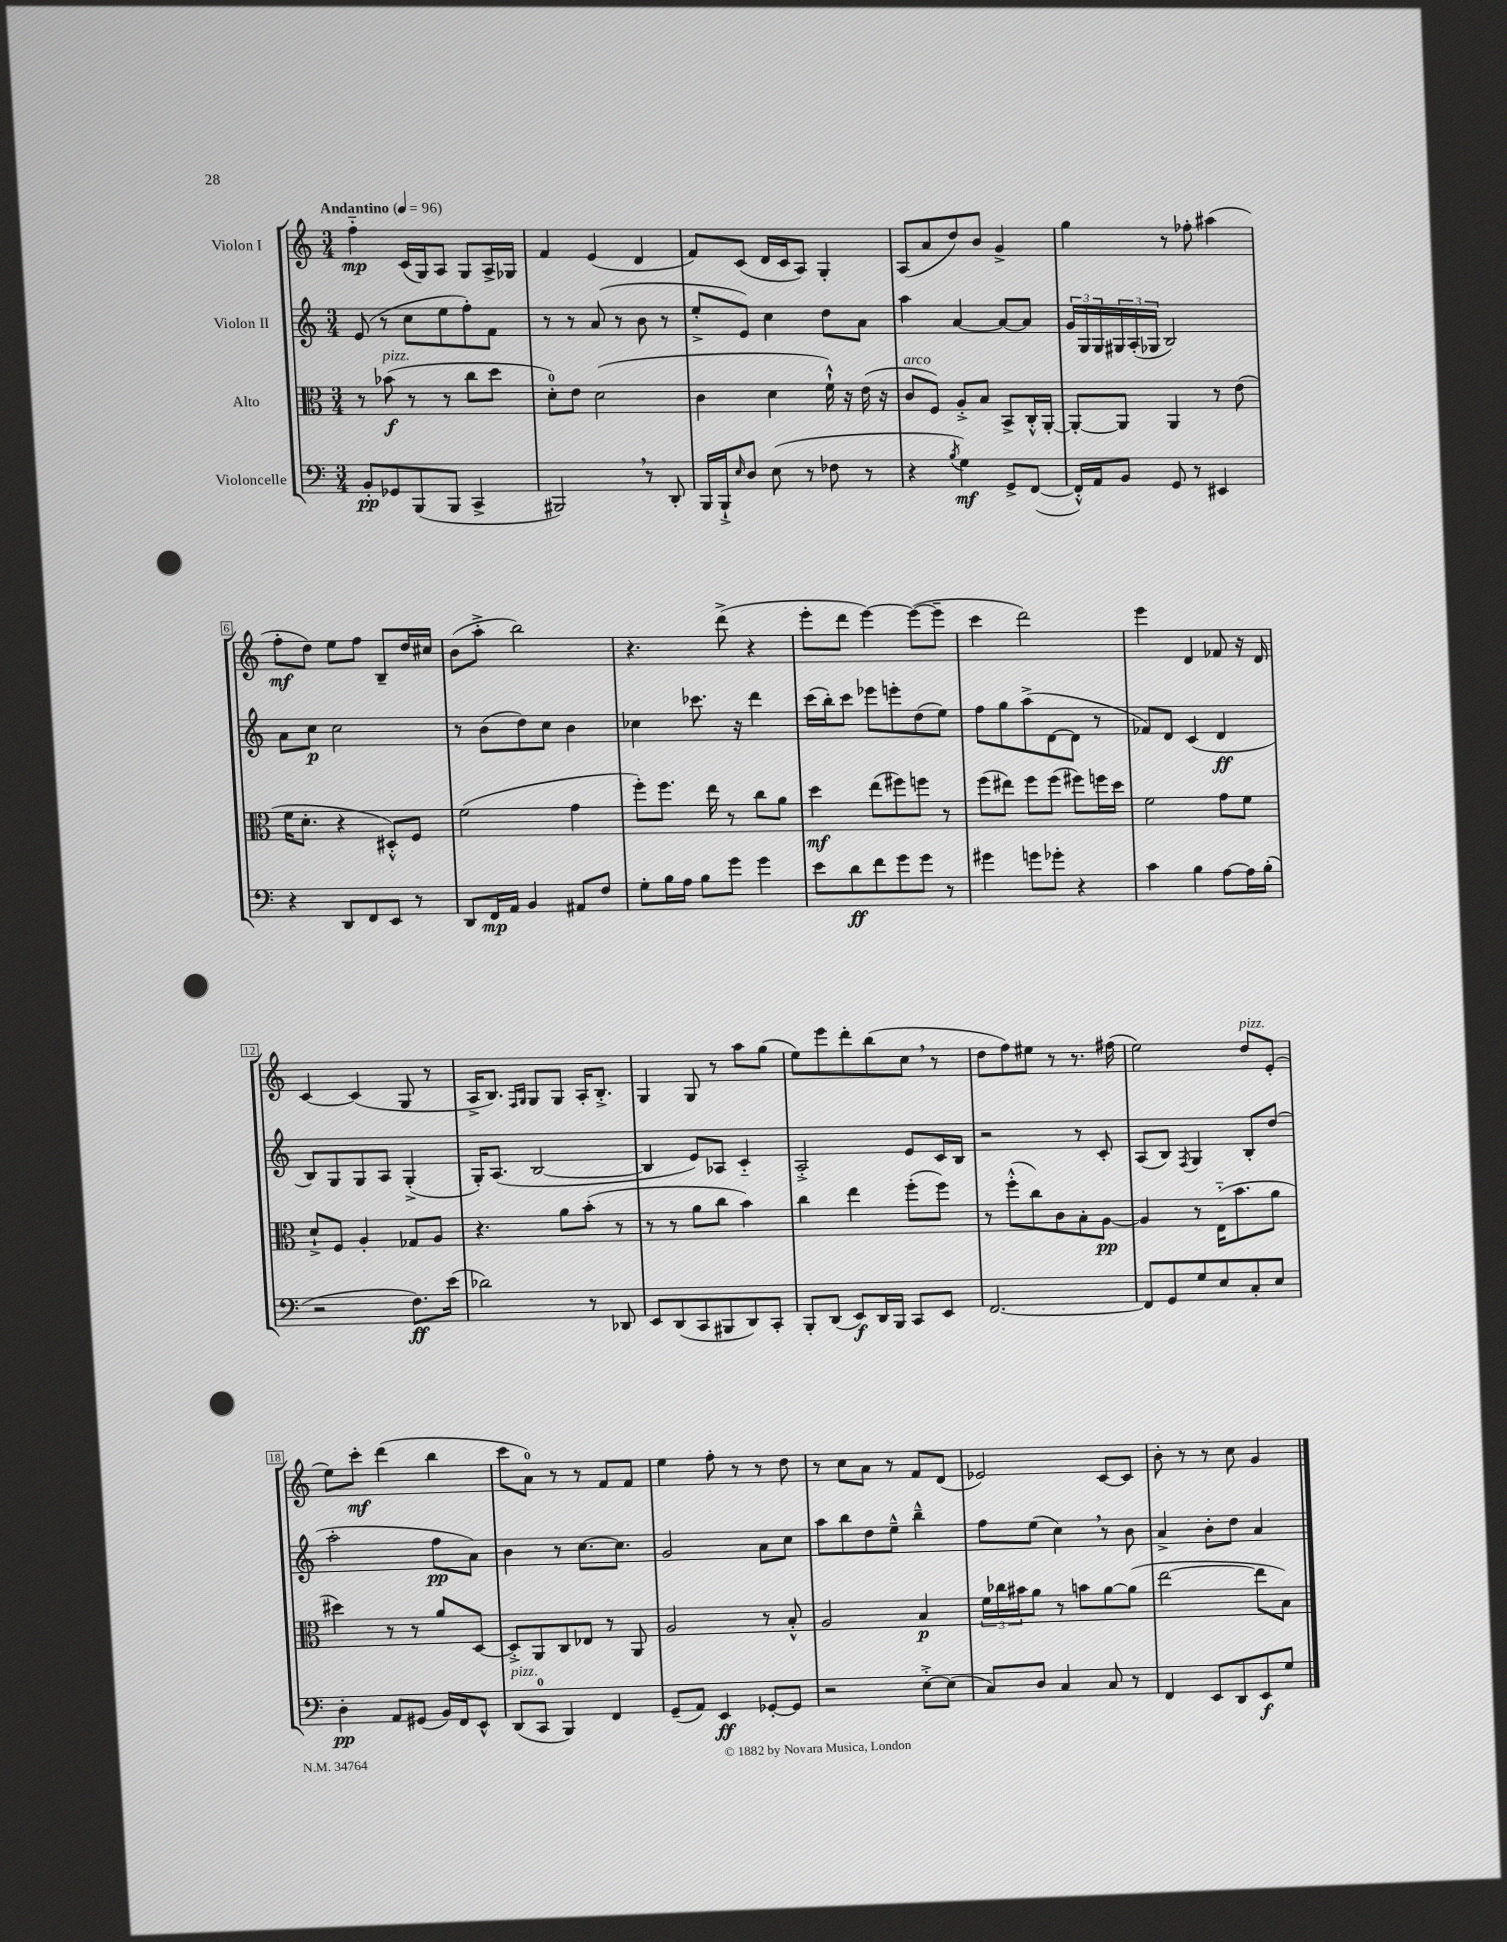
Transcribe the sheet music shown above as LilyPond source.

<<
\new StaffGroup <<
\new Staff = "s0" \with { instrumentName = "Violon I" } {
    \clef treble \key c \major \numericTimeSignature \time 3/4 \tempo "Andantino" 4 = 96
    f''4-_\mp c'16( g16) a8 g8 a16-> ges16 |
    f'4 e'4( d'4 |
    f'8) c'8( d'16 c'16 a8) g4-. |
    a8( a'8 d''8) b'8 g'4-> |
    g''4 r8 fes''8-. ais''4( |
    f''8-.\mf d''8) e''8 f''8 b8-- d''16 cis''16 |
    b'8( a''8-.-> b''2) |
    r4. d'''8->( r4 |
    e'''8-. d'''8 e'''4~) e'''8~( e'''8-- |
    c'''4 d'''2) |
    e'''4 d'4 fes'8 r16 d'16 |
    c'4~ c'4( g8 r8 |
    a16-> b8.) \grace { f16 g16 } g8 g8 a16-. b8.-.-> |
    g4 g8 r8 a''8 g''8( |
    e''8) e'''8 d'''8-. b''8( c''8 \breathe r8 |
    d''8 f''8) eis''8 r8 r8. fis''16( |
    e''2) d''8^\markup { \italic "pizz." } e'8-.( |
    e''8) c'''8-.\mf d'''4( b''4 |
    c'''8 a'8-0) r8 r8 f'8 f'8 |
    e''4 f''8-. r8 r8 d''8 |
    r8 c''8 a'8 r8 f'8 d'8( |
    ees'2) c'8~ c'8 |
    b'8-. r8 r8 c''8 g'4 \bar "|." |
}
\new Staff = "s1" \with { instrumentName = "Violon II" } {
    \clef treble \key c \major \numericTimeSignature \time 3/4
    e'8( r8 c''8 e''8 f''8-.) f'8 |
    r8 r8 a'8( r8 b'8 r8 |
    e''8-.-> e'8) c''4 d''8 a'8 |
    a''4 a'4~ a'8~ a'8 |
    \tuplet 3/2 { g'16 g16 g16 } \tuplet 3/2 { gis16 a16-.( ges16 } b2) |
    a'8 c''8\p c''2 |
    r8 b'8( d''8) c''8 b'4 |
    ces''4 ces'''8. r16 d'''4 |
    c'''16( b''16-.) c'''8 ees'''8 e'''8-. d''8( e''8) |
    f''8 g''8 a''8->( d'8~ d'8 r8 |
    fes'8) d'8 c'4( d'4\ff |
    b8) g8 g8 a8 g4-.->( |
    g16-.) a8.( b2~ |
    b4 e'8) aes8 c'4-_ |
    a2-.-> e'8 c'16 b16 |
    r2 r8 c'8-. |
    a8( b8) \acciaccatura { f8 } g4 b8-. d''8( |
    a''2-. f''8\pp a'8) |
    b'4 r8 c''8.~ c''8. |
    g'2 a'8 c''8 |
    a''8 b''8 d''8 e''8---^ b''4---^ |
    f''8 e''8( c''4) \breathe r8 b'8 |
    a'4-> b'8-. d''8 a'4 \bar "|." |
}
\new Staff = "s2" \with { instrumentName = "Alto" } {
    \clef alto \key c \major \numericTimeSignature \time 3/4
    r8 bes'8\f^\markup { \italic "pizz." }( r8 r8 c''8 d''8 |
    d'8-0-.) e'8 d'2( |
    c'4 d'4 f'16-!-^) r16 e'16( r16 |
    c'8^\markup { \italic "arco" } f8) a8-.-> b8 b,8-> c16-.-^ a,16~-. |
    a,8~-. a,8 a,4 r8 e'8( |
    f'16 d'8.-. r4 dis8-.-^) f8 |
    f'2( g'4 |
    f''8-.) f''8. e''16 r8 c''8 a'8 |
    d''4\mf e''8( fis''8) f''8 r8 |
    f''8( eis''8) f''8 f''8( fis''8) f''16 d''16 |
    f'2 g'8 f'8 |
    d'8-!-> f8 a4-. ges8 a8 |
    r4. a'8 b'8-.( r8 |
    r8 r8 a'8 c''8 b'4) |
    c''4 e''4 f''8-.( f''8) |
    r8 f''8-.-^( c''8) c'8 b8-. a8~\pp |
    a4 r8 e16-_( b'8. a'8 |
    dis''4) r8 r8 a'8 d8~ |
    d8-.-> a,8 c8 ees8 r8 a,8 |
    a2 r8 b8-.-^ |
    a2 b4\p |
    \tuplet 3/2 { f'16 ces''16 bis'16 } a'8 r8 b'8 a'8~ a'8( |
    e''2~ e''8 b8) \bar "|." |
}
\new Staff = "s3" \with { instrumentName = "Violoncelle" } {
    \clef bass \key c \major \numericTimeSignature \time 3/4
    b,8-.\pp ges,8 b,,8( b,,8 c,4-> |
    bis,,2) \breathe r8 d,8-. |
    b,,16 b,,16-!-> \grace { e16 } d8 e8( r8 fes8 r8 |
    r4 \acciaccatura { b8 } g4\mf) g,8-> f,8~( |
    f,16-.-^) a,16 b,8 g,8 r8 eis,4 |
    r4 d,8 f,8 e,8 r8 |
    d,8 f,16\mp a,16 b,4 ais,8 f8 |
    g8-. b16 a16 b8 g'8 g'4 |
    e'8 d'8\ff f'8 g'8 g'8 r8 |
    gis'4 g'8 ges'8-. r4 |
    c'4 b4 a8~ a16 b16-.( |
    r2 f8.\ff) e'16( |
    des'2) r8 des,8 |
    e,8 d,8( c,8 bis,,8 d,8) c,8-. |
    b,,8-. d,8( e,8\f) d,16 b,,16 c,8 e,8 |
    f,2.~ |
    f,8 g,8 g8 e8 c8-. e8 |
    d4-.\pp a,8 gis,8( b,16) f,16 e,8-^ |
    d,8^\markup { \italic "pizz." }( c,8-0 b,,4) f,4 |
    g,8--( a,8) e,4\ff ges,8~-. ges,8 |
    r2 e8~-.-> e8( |
    c8) d8 c4 c8 r8 |
    f,4 e,8 d,8 e,8\f g8 \bar "|." |
}
>>
>>
\layout { \context { \Score \override BarNumber.stencil = #(make-stencil-boxer 0.1 0.3 ly:text-interface::print) } }
